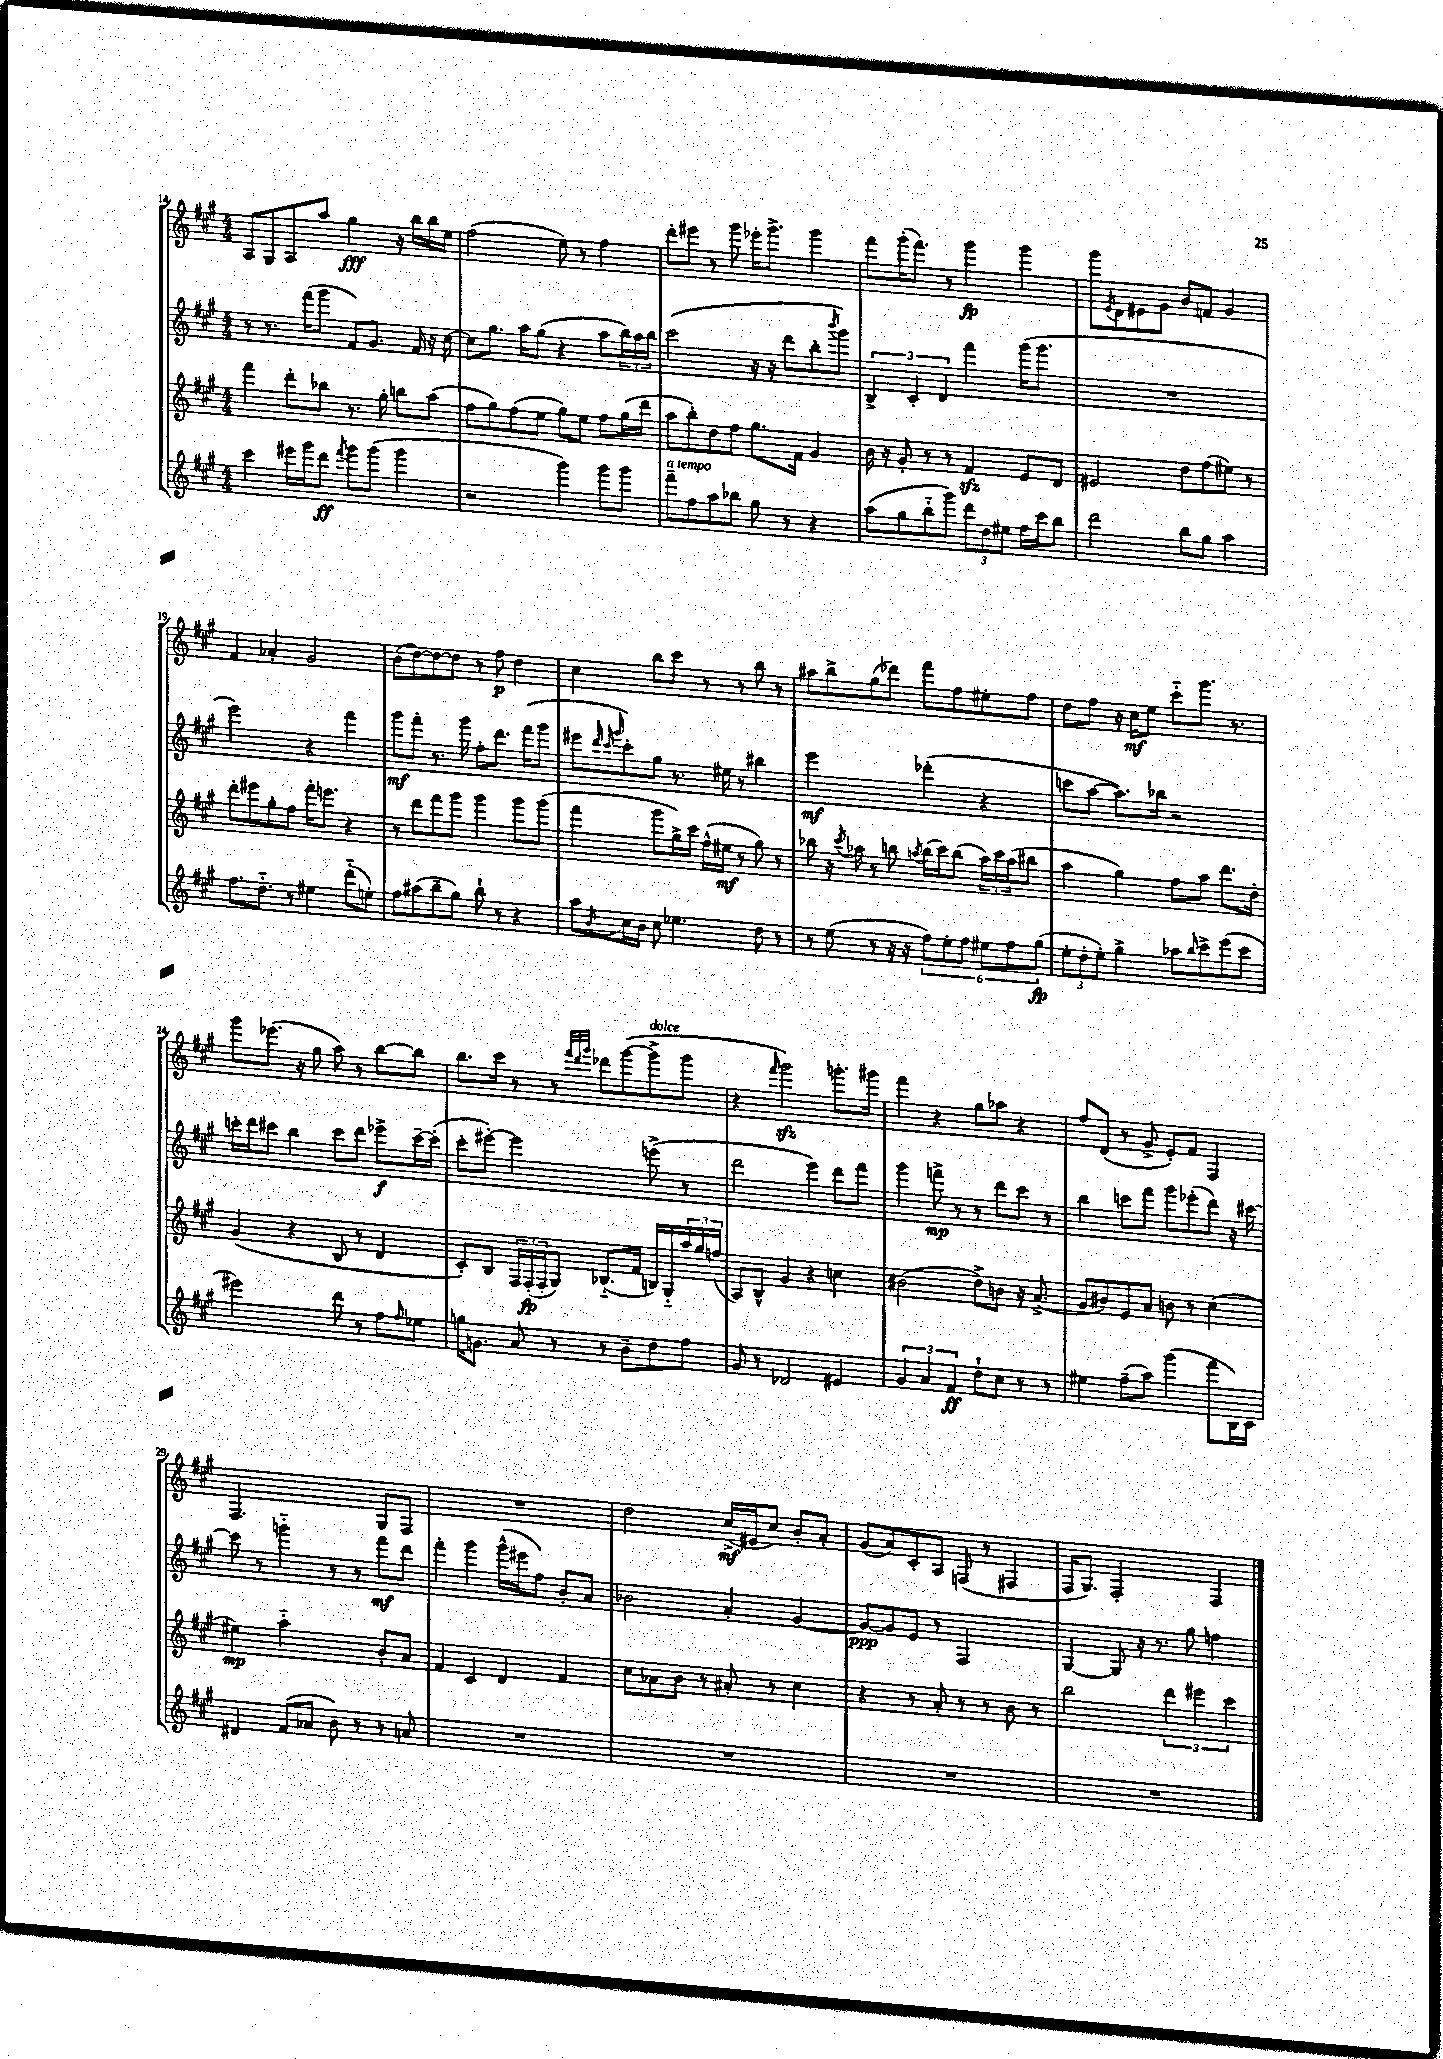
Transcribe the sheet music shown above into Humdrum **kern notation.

**kern	**dynam	**kern	**dynam	**kern	**dynam	**kern	**dynam
*part4	*part4	*part3	*part3	*part2	*part2	*part1	*part1
*staff4	*staff4	*staff3	*staff3	*staff2	*staff2	*staff1	*staff1
*clefG2	*	*clefG2	*	*clefG2	*	*clefG2	*
*k[f#c#g#]	*	*k[f#c#g#]	*	*k[f#c#g#]	*	*k[f#c#g#]	*
*M4/4	*	*M4/4	*	*M4/4	*	*M4/4	*
=14	=14	=14	=14	=14	=14	=14	=14
4ccc#\	.	4fff#\	.	8r	.	8A/L	.
.	.	.	.	8.r	.	8G#/	.
16eee#X\LL	.	8ddd'\L	.	.	.	8A/	.
16ggg#\J	.	.	.	(16fff#\KL	.	.	.
8ddd\J	ff	8bb-X\J	.	8ggg#\J	.	8aa/J	.
8qfff#/	.	.	.	.	.	.	.
8ggg#\L	.	8.r	.	8f#/L)	.	4gg#\	fff
(8ggg#\J	.	.	.	8.g#/J	.	.	.
.	.	16gg#'\	.	.	.	.	.
4ggg#\	.	8bbn\L	.	.	.	16r	.
.	.	.	.	16f#/	.	16bb\LL	.
.	.	(8aa\J	.	16r	.	16bb\	.
.	.	.	.	[16cc#\	.	16ee\JJ	.
=15	=15	=15	=15	=15	=15	=15	=15
2r	.	8ff#\L	.	8cc#\L]	.	(2ff#\	.
.	.	8gg#\)	.	8.gg#\J	.	.	.
.	.	(8ff#\	.	.	.	.	.
.	.	.	.	16aa\KL	.	.	.
.	.	8ee\J	.	(8gg#\J	.	.	.
4ggg#\)	.	8gg#\L)	.	4r	.	8ee\)	.
.	.	8ee\J	.	.	.	8r	.
8ggg#\L	.	8ff#\L	.	8aa\L	.	4ff#\	.
8ggg#\J	.	(16gg#\L	.	24bb\L)	.	.	.
.	.	.	.	24aa\	.	.	.
.	.	16ddd\JJ	.	.	.	.	.
.	.	.	.	24bb\JJ	.	.	.
=16	=16	=16	=16	=16	=16	=16	=16
!LO:TX:a:i:t=a tempo	!	!	!	!	!	!	!
8fff#~\L	.	8aa\L	.	(2ccc#\	.	8ddd'\L	.
8ff#\	.	8bb'\)	.	.	.	8eee#X\J	.
8aa\	.	8dd\	.	.	.	8r	.
8bb-X\J	.	8ff#\J	.	.	.	8ggg#\	.
8gg#\	.	8.gg#\L	.	16r	.	16eee-X'\KL	.
.	.	.	.	16r	.	8.ggg#^\J	.
8r	.	.	.	8ddd\L	.	.	.
.	.	16f#\Jk	.	.	.	.	.
4r	.	4g#/	.	8bb'\	.	4ggg#\	.
.	.	.	.	8qbbb/	.	.	.
.	.	.	.	8ggg#\J)	.	.	.
=17	=17	=17	=17	=17	=17	=17	=17
(8aa\L	.	16b\	.	6B^/	.	8fff#\L	.
.	.	16r	.	.	.	.	.
8gg#\	.	8g#'/	.	.	.	(16ggg#'\K	.
.	.	.	.	6c#'/	.	.	.
.	.	.	.	.	.	8.fff#\J)	.
8bb\	.	8r	.	.	.	.	.
.	.	.	.	6d/	.	.	.
8ggg#\J)	.	8r	.	.	.	8r	.
12ddd\L	.	4f#zz/	.	4fff#\	.	4ggg#\	fp
12dd\	.	.	.	.	.	.	.
12ee#X\J	.	.	.	.	.	.	.
16ff#\LL	.	8e/L	.	(16ggg#\KL	.	4ggg#\	.
16ccc#\J	.	.	.	8.ggg#\J	.	.	.
8bb\J	.	8d/J	.	.	.	.	.
=18	=18	=18	=18	=18	=18	=18	=18
2ddd\	.	2e#X/	.	1r	.	8ggg#\L	.
.	.	.	.	.	.	8qe/	.
.	.	.	.	.	.	8d\	.
.	.	.	.	.	.	8e#X\	.
.	.	.	.	.	.	8g#\J	.
8bb\L	.	8dd\L	.	.	.	8b/L	.
8gg#\J	.	(8ff#\	.	.	.	8fn/J	.
4aa\	.	8ee#X\J)	.	.	.	4g#/	.
.	.	8r	.	.	.	.	.
!!LO:LB:g=z
=19	=19	=19	=19	=19	=19	=19	=19
8.ff#\L	.	8ddd'\L	.	2eee\)	.	4f#/	.
.	.	8eee#X\	.	.	.	.	.
8.dd\J	.	.	.	.	.	.	.
.	.	8gg#'\	.	.	.	4a-X'/	.
8r	.	8ff#\J	.	.	.	.	.
4ee#X\	.	16fff#'\KL	.	4r	.	2g#/	.
.	.	8.eeen\J	.	.	.	.	.
(8ddd\L	.	4r	.	4fff#\	.	.	.
8een'\J)	.	.	.	.	.	.	.
=20	=20	=20	=20	=20	=20	=20	=20
8ff#\L	.	8r	.	8ggg#\L	mf	(8b\L	.
(8aa#X\	.	8ddd\L	.	8fff#'\J	.	[8dd\)	.
8bb~\	.	8fff#\	.	8.r	.	8dd\_	.
8gg#\J)	.	8ggg#\J	.	.	.	8dd\J]	.
.	.	.	.	16ggg#\	.	.	.
8bb`\	.	4ggg#\	.	8ff#'\L	.	8r	.
8r	.	.	.	8.ddd\J	.	8ff#\	p
4r	.	8ggg#\L	.	.	.	4dd\	.
.	.	.	.	(16fff#\KL	.	.	.
.	.	(8ggg#\J	.	8ggg#\J	.	.	.
=21	=21	=21	=21	=21	=21	=21	=21
8aa\L	.	4fff#\	.	8eee#X\L	.	4cc#\	.
.	.	.	.	32qqddd/	.	.	.
.	.	.	.	32qqccc#/	.	.	.
8qb/	.	.	.	32qqggg#/	.	.	.
16cc#\L	.	.	.	8ccc#'\)	.	.	.
16b\JJ	.	.	.	.	.	.	.
8cc#\	.	8ggg#\L	.	8gg#\J	.	8bb\L	.
4.ee-X\	.	16gg#^\L)	.	8.r	.	8ccc#\J	.
.	.	16ccc#\JJ	.	.	.	.	.
.	.	(16ff#^^\LL	.	.	.	8r	.
.	.	16ee#X\JJ	mf	16ee#X\	.	.	.
.	.	8r	.	8r	.	8r	.
8dd\	.	8gg#\)	.	4bb#X\	.	8bb\	.
8r	.	8r	.	.	.	8r	.
=22	=22	=22	=22	=22	=22	=22	=22
8r	.	8bb-X\	.	2eee\	mf	8aa#X\L	.
(8ee\	.	16r	.	.	.	8bb^\	.
.	.	8qccc#/	.	.	.	.	.
.	.	16aa-X\	.	.	.	.	.
8r	.	8r	.	.	.	(8gg#\	.
16r	.	8bbn\	.	.	.	8ddd-X\J)	.
16r	.	.	.	.	.	.	.
.	.	8qaan/	.	.	.	.	.
12ff#\L)	.	(16bb\LL	.	(4ddd-X'\	.	8fff#\L	.
.	.	16ccc#\J)	.	.	.	.	.
12ee'\	.	.	.	.	.	.	.
.	.	(8bb\J	.	.	.	8ff#\	.
12ff#\J	.	.	.	.	.	.	.
12ee#X\L	.	24aa\LL)	.	4r	.	8ee#X'\	.
.	.	24ccc#\	.	.	.	.	.
12ff#\	.	(24aa\J	.	.	.	.	.
.	.	8bb#X\J	.	.	.	8ff#\J	.
(12gg#\J	fp	.	.	.	.	.	.
=23	=23	=23	=23	=23	=23	=23	=23
12ee'\L	.	4aa\	.	8cccn\L	.	8dd\L	.
12dd'\	.	.	.	.	.	.	.
.	.	.	.	[8aa\J	.	8ff#\J	.
12ee'\J)	.	.	.	.	.	.	.
4gg#^\	.	4gg#\)	.	8.aa\L])	.	16r	.
.	.	.	.	.	.	16cc#\KL	mf
.	.	.	.	.	.	8ee\J	.
.	.	.	.	16bb-X\Jk	.	.	.
8aa-X\L	.	8ff#\L	.	2r	.	8ccc#\L	.
16qqbb/	.	.	.	.	.	.	.
8ccc#^\	.	8aa\J	.	.	.	8.ggg#\J	.
(8eee\	.	8.ddd\L	.	.	.	.	.
.	.	.	.	.	.	8.r	.
8ccc#\J	.	.	.	.	.	.	.
.	.	16dd'\Jk	.	.	.	.	.
!!LO:LB:g=z
=24	=24	=24	=24	=24	=24	=24	=24
2eee#X\)	.	(4g#/	.	16cccn'\LL	.	8ggg#\L	.
.	.	.	.	16ddd\J	.	.	.
.	.	.	.	8ccc#X\J	.	(8.eee-X\J	.
.	.	4r	.	4bb\	.	.	.
.	.	.	.	.	.	16r	.
.	.	.	.	.	.	8gg#\	.
8ddd\	.	8B/	.	8ccc#\L	.	8aa\)	.
8r	.	8r	.	8ddd\J	.	8r	.
8ff#\L	.	4d/	.	8eee-X^\L	f	[8bb\L	.
16qqff#/	.	.	.	.	.	.	.
8ee-X\J	.	.	.	[16ccc#~\L	.	8bb\J]	.
.	.	.	.	(16ccc#'\JJ]	.	.	.
=25	=25	=25	=25	=25	=25	=25	=25
16ggn\KL	.	8c#'/L)	.	8ccc#'\L	.	8.bb\L	.
8.gn\J	.	.	.	.	.	.	.
.	.	8B/J	.	[8eee#X'\J)	.	.	.
.	.	.	.	.	.	16ccc#\Jk	.
8a/	.	24F#/LL	.	2eee#\]	.	8r	.
.	.	(24F#'/	fp	.	.	.	.
.	.	24F#'/J	.	.	.	.	.
8r	.	8G#/J)	.	.	.	8r	.
.	.	.	.	.	.	32qqfff#/LLL	.
.	.	.	.	.	.	32qqddd/	.
.	.	.	.	.	.	32qqggg#/JJJ	.
8r	.	(8.B-X/L	.	.	.	8ddd-X\L	.
8b~\L	.	.	.	.	.	([8ggg#\	.
.	.	16f#/Jk	.	.	.	.	.
!	!	!	!	!	!	!LO:TX:a:i:t=dolce	!
8dd\	.	16Bn/LL)	.	(8eeen^\	.	8ggg#^\]	.
.	.	16G#/	.	.	.	.	.
8ff#\J	.	24aa/	.	8r	.	8ggg#\J	.
.	.	24gg#/	.	.	.	.	.
.	.	(24ffn/JJ	.	.	.	.	.
=26	=26	=26	=26	=26	=26	=26	=26
8g#/	.	8A/L)	.	2ddd\	.	4r	.
8r	.	8B^^/J	.	.	.	.	.
.	.	.	.	.	.	16qqfff#/	.
2d-X/	.	4g#/	.	.	.	2ggg#zz\)	.
.	.	4r	.	4eee\)	.	.	.
4e#X/	.	4ccn\	.	8ddd\L	.	8.gggn'\L	.
.	.	.	.	8fff#\J	.	.	.
.	.	.	.	.	.	16ggg#X\Jk	.
=27	=27	=27	=27	=27	=27	=27	=27
6g#/	.	(2b#X\	.	4ggg#\	.	4fff#\	.
6a/	.	.	.	.	.	.	.
.	.	.	.	8fffn^\	mp	4r	.
6f#/	ff	.	.	.	.	.	.
.	.	.	.	8r	.	.	.
8dd`\L	.	8dd^\L)	.	8r	.	8gg#\L	.
8cc#\J	.	8bn\J	.	8ddd\L	.	8aa-X\J	.
8r	.	16r	.	8ccc#\J	.	4r	.
.	.	(8.a^/	.	.	.	.	.
8r	.	.	.	8r	.	.	.
=28	=28	=28	=28	=28	=28	=28	=28
4ee#X\	.	8g#/L	.	4bb\	.	8ff#/L	.
.	.	8b#X/)	.	.	.	(8d/J	.
(8ff#~\L	.	8e/	.	8cccn\L	.	8r	.
8aa\J)	.	8a/J	.	8fff#\J	.	8g#^/	.
(4ggg#\	.	8bn\	.	8ggg#\L	.	8e'/L)	.
.	.	8r	.	(8eee-X'\	.	8f#/J	.
8fff#\L	.	(4cc#\	.	8ddd\J)	.	4F#/	.
16B\L)	.	.	.	16r	.	.	.
16c#\JJ	.	.	.	[16ccc#X\	.	.	.
!!LO:LB:g=z
=29	=29	=29	=29	=29	=29	=29	=29
4d#X/	.	4ee#X\)	mp	8ccc#\]	.	2.F#/	.
.	.	.	.	8r	.	.	.
(8f#/L	.	2aa\	.	4gggn\	.	.	.
8a-X/J	.	.	.	.	.	.	.
8b\)	.	.	.	8r	.	.	.
8r	.	.	.	8r	.	.	.
8r	.	8b'/L	.	8fff#\L	mf	8G#/L	.
8an/	.	8a/J	.	8ddd\J	.	8F#/J	.
=30	=30	=30	=30	=30	=30	=30	=30
1r	.	4f#/	.	4fff#'\	.	1r	.
.	.	4c#/	.	4ggg#\	.	.	.
.	.	4d/	.	(16ggg#^^\LL	.	.	.
.	.	.	.	16eee#X\J	.	.	.
.	.	.	.	8ff#\J)	.	.	.
.	.	4f#/	.	8b'/L	.	.	.
.	.	.	.	8a/J	.	.	.
=31	=31	=31	=31	=31	=31	=31	=31
1r	.	8cc#\L	.	2b-X\	.	2dd\	.
.	.	8a-X\	.	.	.	.	.
.	.	8b\J	.	.	.	.	.
.	.	8r	.	.	.	.	.
.	.	8a#X'/	.	4a'/	.	(16cc#^/LL	mf
.	.	.	.	.	.	16e#X/J	.
.	.	8r	.	.	.	8cc#/J)	.
.	.	4cc#\	.	[4g#/	.	8b'/L	.
.	.	.	.	.	.	8a'/J	.
=32	=32	=32	=32	=32	=32	=32	=32
1r	.	4r	.	8g#/L_	ppp	(8g#/L	.
.	.	.	.	8g#/]	.	8a/)	.
.	.	8r	.	8e/J	.	8c#'/	.
.	.	8a'/	.	8r	.	8A/J	.
.	.	8r	.	2F#/	.	(8Fn/	.
.	.	8r	.	.	.	8r	.
.	.	8b\	.	.	.	4F#X/	.
.	.	8r	.	.	.	.	.
=33	=33	=33	=33	=33	=33	=33	=33
1r	.	2bb\	.	[4G#/	.	16F#/KL	.
.	.	.	.	.	.	8.G#/J)	.
.	.	.	.	8G#/]	.	2F#'/	.
.	.	.	.	16r	.	.	.
.	.	.	.	8.r	.	.	.
.	.	6ddd\	.	.	.	.	.
.	.	.	.	8gg#\	.	.	.
.	.	6eee#X\	.	.	.	.	.
.	.	.	.	4ffn\	.	4F#/	.
.	.	6ccc#\	.	.	.	.	.
==	==	==	==	==	==	==	==
*-	*-	*-	*-	*-	*-	*-	*-
